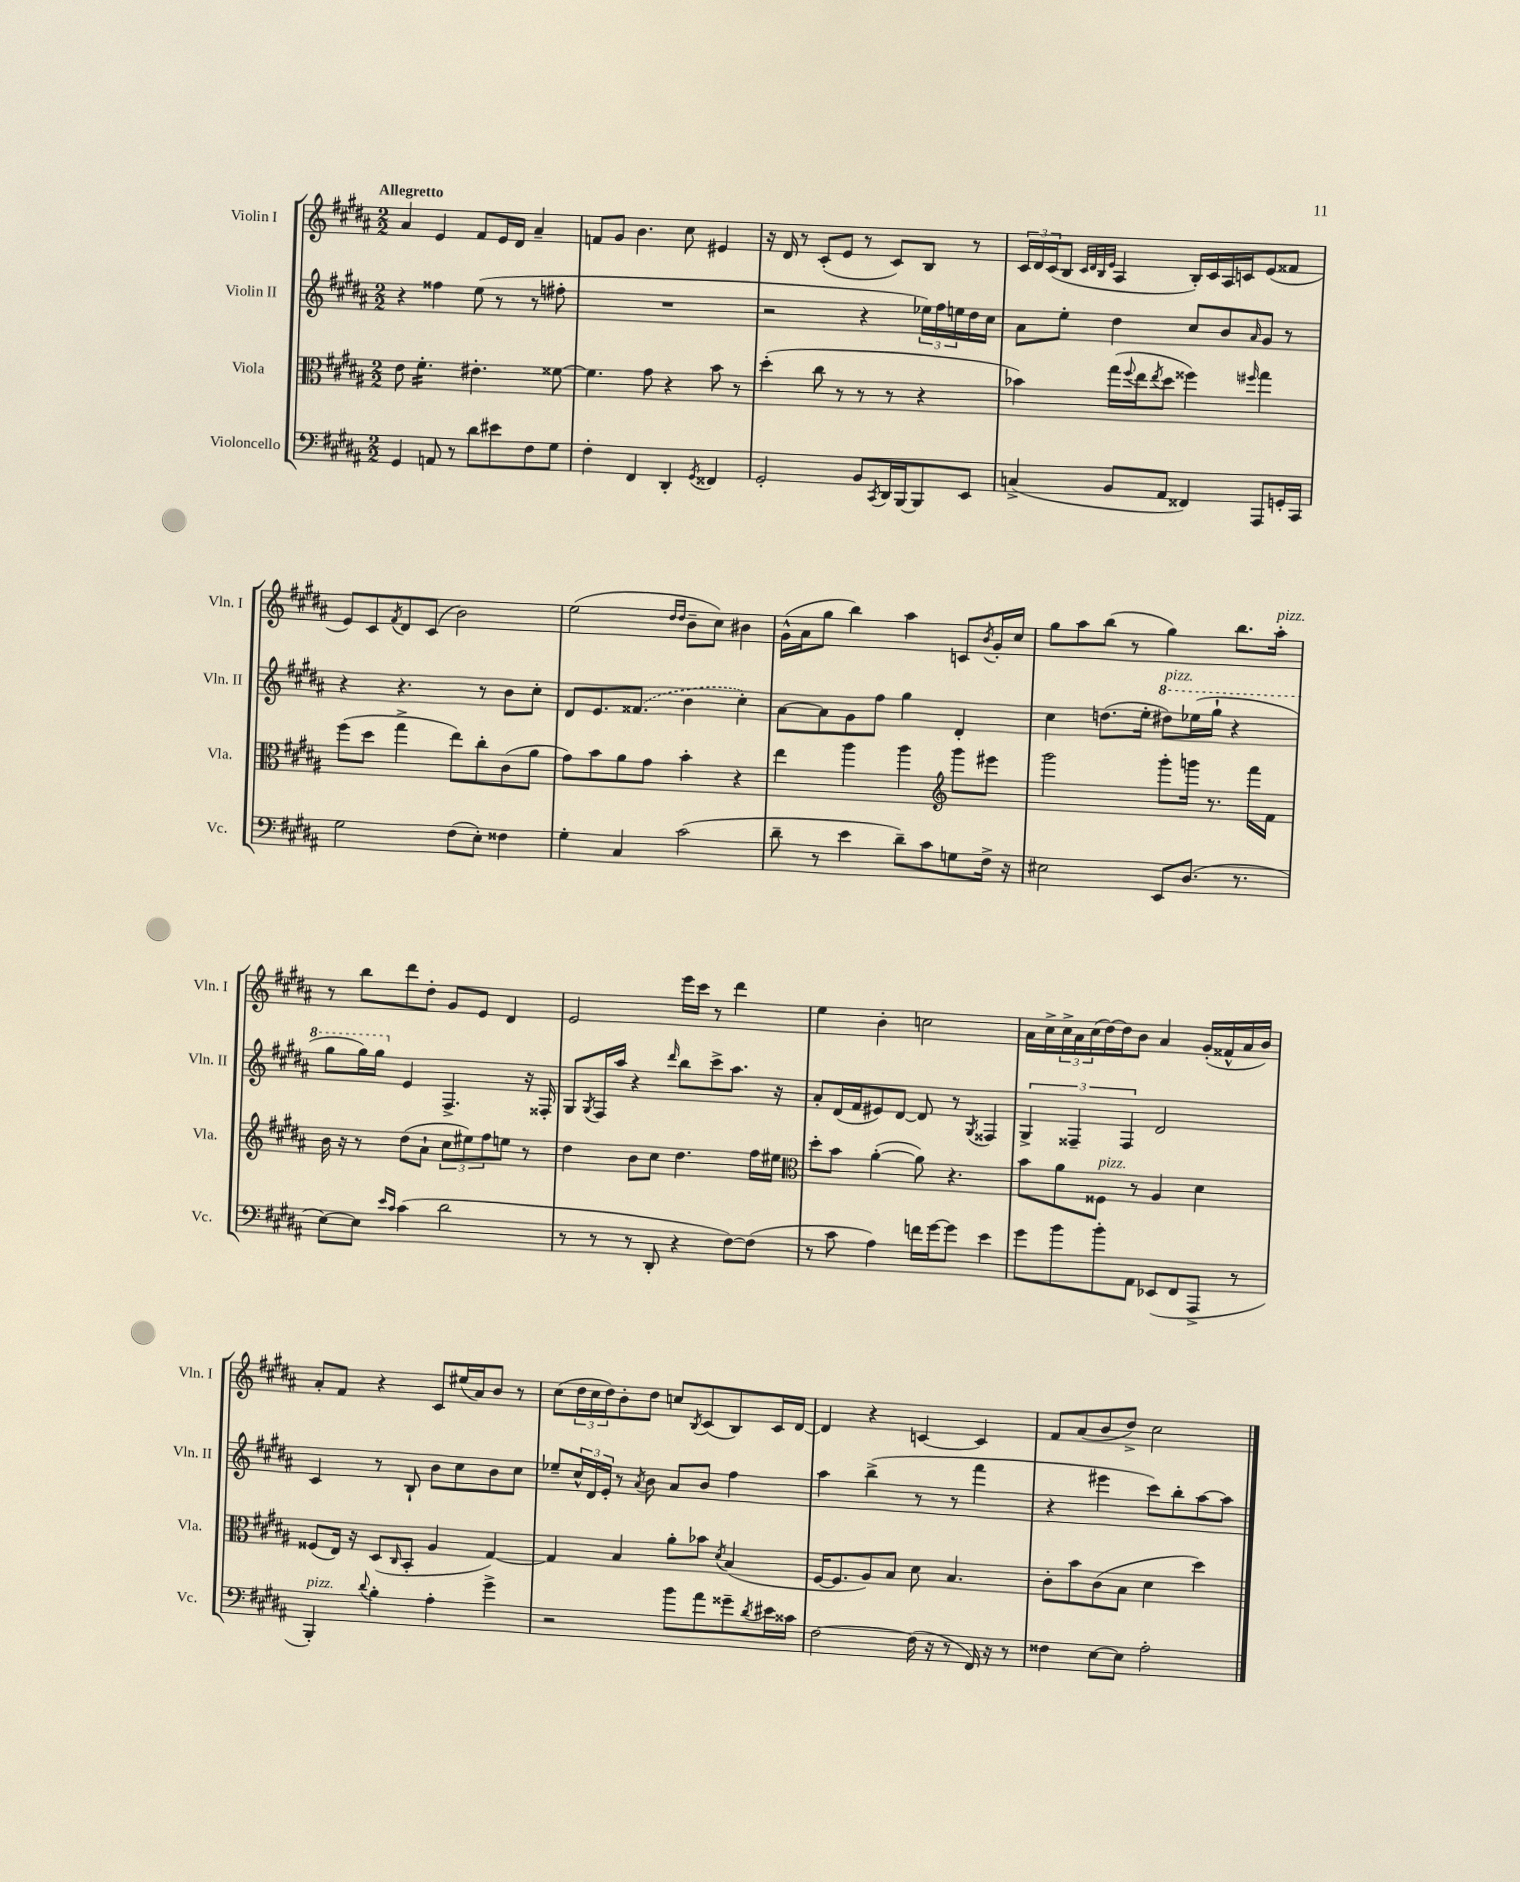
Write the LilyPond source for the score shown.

<<
\new StaffGroup <<
\new Staff = "s0" \with { instrumentName = "Violin I" shortInstrumentName = "Vln. I" } {
    \clef treble \key b \major \numericTimeSignature \time 2/2 \tempo "Allegretto"
    ais'4 e'4 fis'8 e'16 dis'16 ais'4-- |
    f'8 gis'8 b'4. cis''8 eis'4 |
    r16 dis'16 r8 cis'8-.( e'8 r8 cis'8) b8 r8 |
    \tuplet 3/2 { cis'16 dis'16 cis'16( } b8 \grace { cis'32 dis'32 b32 e'32 } ais4 b16-.) cis'16 ais16 c'16 e'8( fisis'8 |
    e'8) cis'8 \acciaccatura { fis'8 } dis'8 cis'8( b'2) |
    e''2( \grace { dis''16 dis''16 } b'8-- cis''8) bis'4 |
    gis'16-^( ais'16 gis''8 b''4) ais''4 c'8 \acciaccatura { b'8 } gis'16-. cis''16 |
    gis''8 ais''8 b''8( r8 gis''4) b''8. ais''16-.^\markup { \italic "pizz." } |
    r8 b''8 dis'''8 dis''8-. gis'8 e'8 dis'4 |
    e'2 e'''16 cis'''16 r8 dis'''4 |
    e''4 b'4-. c''2 |
    ais'16 cis''16-> \tuplet 3/2 { cis''16-> ais'16 cis''16( } dis''16~) dis''16 b'8 ais'4 gis'16-.( fisis'16-^ ais'16 b'16) |
    ais'8-. fis'8 r4 cis'8 eis''16( ais'16) b'8 r8 |
    cis''8( \tuplet 3/2 { dis''16 cis''16 dis''16) } b'8-. dis''8 c''8 \acciaccatura { b8 } cis'8( b8) cis'16 dis'16~ |
    dis'4 r4 c'4~ c'4 |
    fis'8 ais'8( b'8 dis''8->) cis''2 \bar "|." |
}
\new Staff = "s1" \with { instrumentName = "Violin II" shortInstrumentName = "Vln. II" } {
    \clef treble \key b \major \numericTimeSignature \time 2/2
    r4 fisis''4 e''8( r8 r8 fis''8-. |
    R1 |
    r2 r4 \tuplet 3/2 { ees''16) fis''16 e''16 } dis''16 cis''16 |
    ais'8 e''8-. dis''4 cis''8 b'8 \grace { ais'16 } gis'8 r8 |
    r4 r4. r8 b'8 cis''8-. |
    dis'8 e'8. \once \slurDashed fisis'8.( b'4 cis''4-.) |
    ais'8~ ais'8 gis'8 fis''8 gis''4 dis'4-. |
    cis''4 d''8.( e''16-. \ottava #1 dis'''!8^\markup { \italic "pizz." }) ees'''16( gis'''16-! r4 |
    gis'''8 gis'''16) gis'''16 \ottava #0 e'4 fis4.-> r16 fisis16-. |
    gis8 \acciaccatura { gis8 } fis16 ais''16 r4 \grace { dis'''16 } b''8 cis'''8-> ais''8. r16 |
    ais'8-. dis'16( fis'16 eis'8) dis'8~ dis'8 r8 \acciaccatura { gis8 } fisis4 |
    \tuplet 3/2 { gis4-> fisis4-- fisis4 } dis'2 |
    cis'4 r8 b8-! b'8 cis''8 b'8 cis''8 |
    ees''8-- \tuplet 3/2 { cis''16-^ dis'16 e'16-. } r8 \acciaccatura { ais'8 } b'8 ais'8 b'8 fis''4 |
    ais''4 b''4->( r8 r8 fis'''4 |
    r4 eis'''4 cis'''8) b''8-. ais''8~ ais''8 \bar "|." |
}
\new Staff = "s2" \with { instrumentName = "Viola" shortInstrumentName = "Vla." } {
    \clef alto \key b \major \numericTimeSignature \time 2/2
    e'8 fis'4.:16-. eis'4.-. fisis'8~ |
    fisis'4. gis'8 r4 b'8 r8 |
    dis''4-.( cis''8 r8 r8 r8 r4 |
    bes'4) gis''16( \appoggiatura { fis''8 } e''16 \acciaccatura { e''8 } dis''8 fisis''4) \grace { fis''16 } gis''4 |
    fis''8( dis''8 gis''4-> e''8) cis''8-. cis'8( ais'8 |
    gis'8) b'8 ais'8 gis'8 b'4-. r4 |
    e''4 ais''4 ais''4 \clef treble gis'''8 eis'''8 |
    gis'''2 gis'''8-. g'''16 r8. fis'''16 fis'16 |
    b'16 r16 r8 dis''8( ais'8-! \tuplet 3/2 { cis''8 eis''8) fis''8 } e''8 r8 |
    dis''4 b'8 cis''8 dis''4. fis''16 eis''16 |
    \clef alto dis''8-. b'8 ais'4~-.( ais'8) r4. |
    b'8 ais'8 fisis8^\markup { \italic "pizz." } r8 ais4 dis'4 |
    fisis8( e16) r16 dis8( \grace { cis16 } b,8-. ais4 gis4~) |
    gis4 b4 ais'8-. bes'8 \acciaccatura { dis'8 } b4( |
    fis16~ fis8. ais8) b8 dis'8 b4. |
    cis'8-. b'8 cis'8( b8 dis'4 dis''4) \bar "|." |
}
\new Staff = "s3" \with { instrumentName = "Violoncello" shortInstrumentName = "Vc." } {
    \clef bass \key b \major \numericTimeSignature \time 2/2
    gis,4 a,8 r8 dis'8 eis'8 fis8 gis8 |
    fis4-. fis,4 dis,4-. \acciaccatura { gis,8 } fisis,4 |
    gis,2-. b,8 \acciaccatura { cis,8 } dis,16 b,,16~ b,,8 e,8 |
    c4->( b,8 ais,8 fisis,4) ais,,8 g,16-. cis,16 |
    gis2 fis8( e8-.) fisis4 |
    gis4-. cis4 cis'2( |
    dis'8-- r8 e'4 dis'8--) cis'8 g8 fis16-> r16 |
    eis2 e,8 dis8.( r8. |
    e8~) e8 \grace { e'16 cis'16 } cis'4( dis'2 |
    r8 r8 r8 dis,8-. r4 fis8~) fis8( |
    r8 cis'8 ais4) f'16 gis'16~ gis'8 e'4 |
    gis'8 b'8 b'8-. ais,8 ees,8( fis,8 ais,,8-> r8 |
    b,,4-.^\markup { \italic "pizz." }) \appoggiatura { dis'8 } b4-. ais4-. gis'4-> |
    r2 b'8 ais'8 gisis'8-- \acciaccatura { dis'8 } eis'16 cisis'16 |
    fis2~ fis16( r16 r8 fis,16) r16 r8 |
    fisis4 e8~ e8 ais2-. \bar "|." |
}
>>
>>
\layout { \context { \Score \remove "Bar_number_engraver" } }
